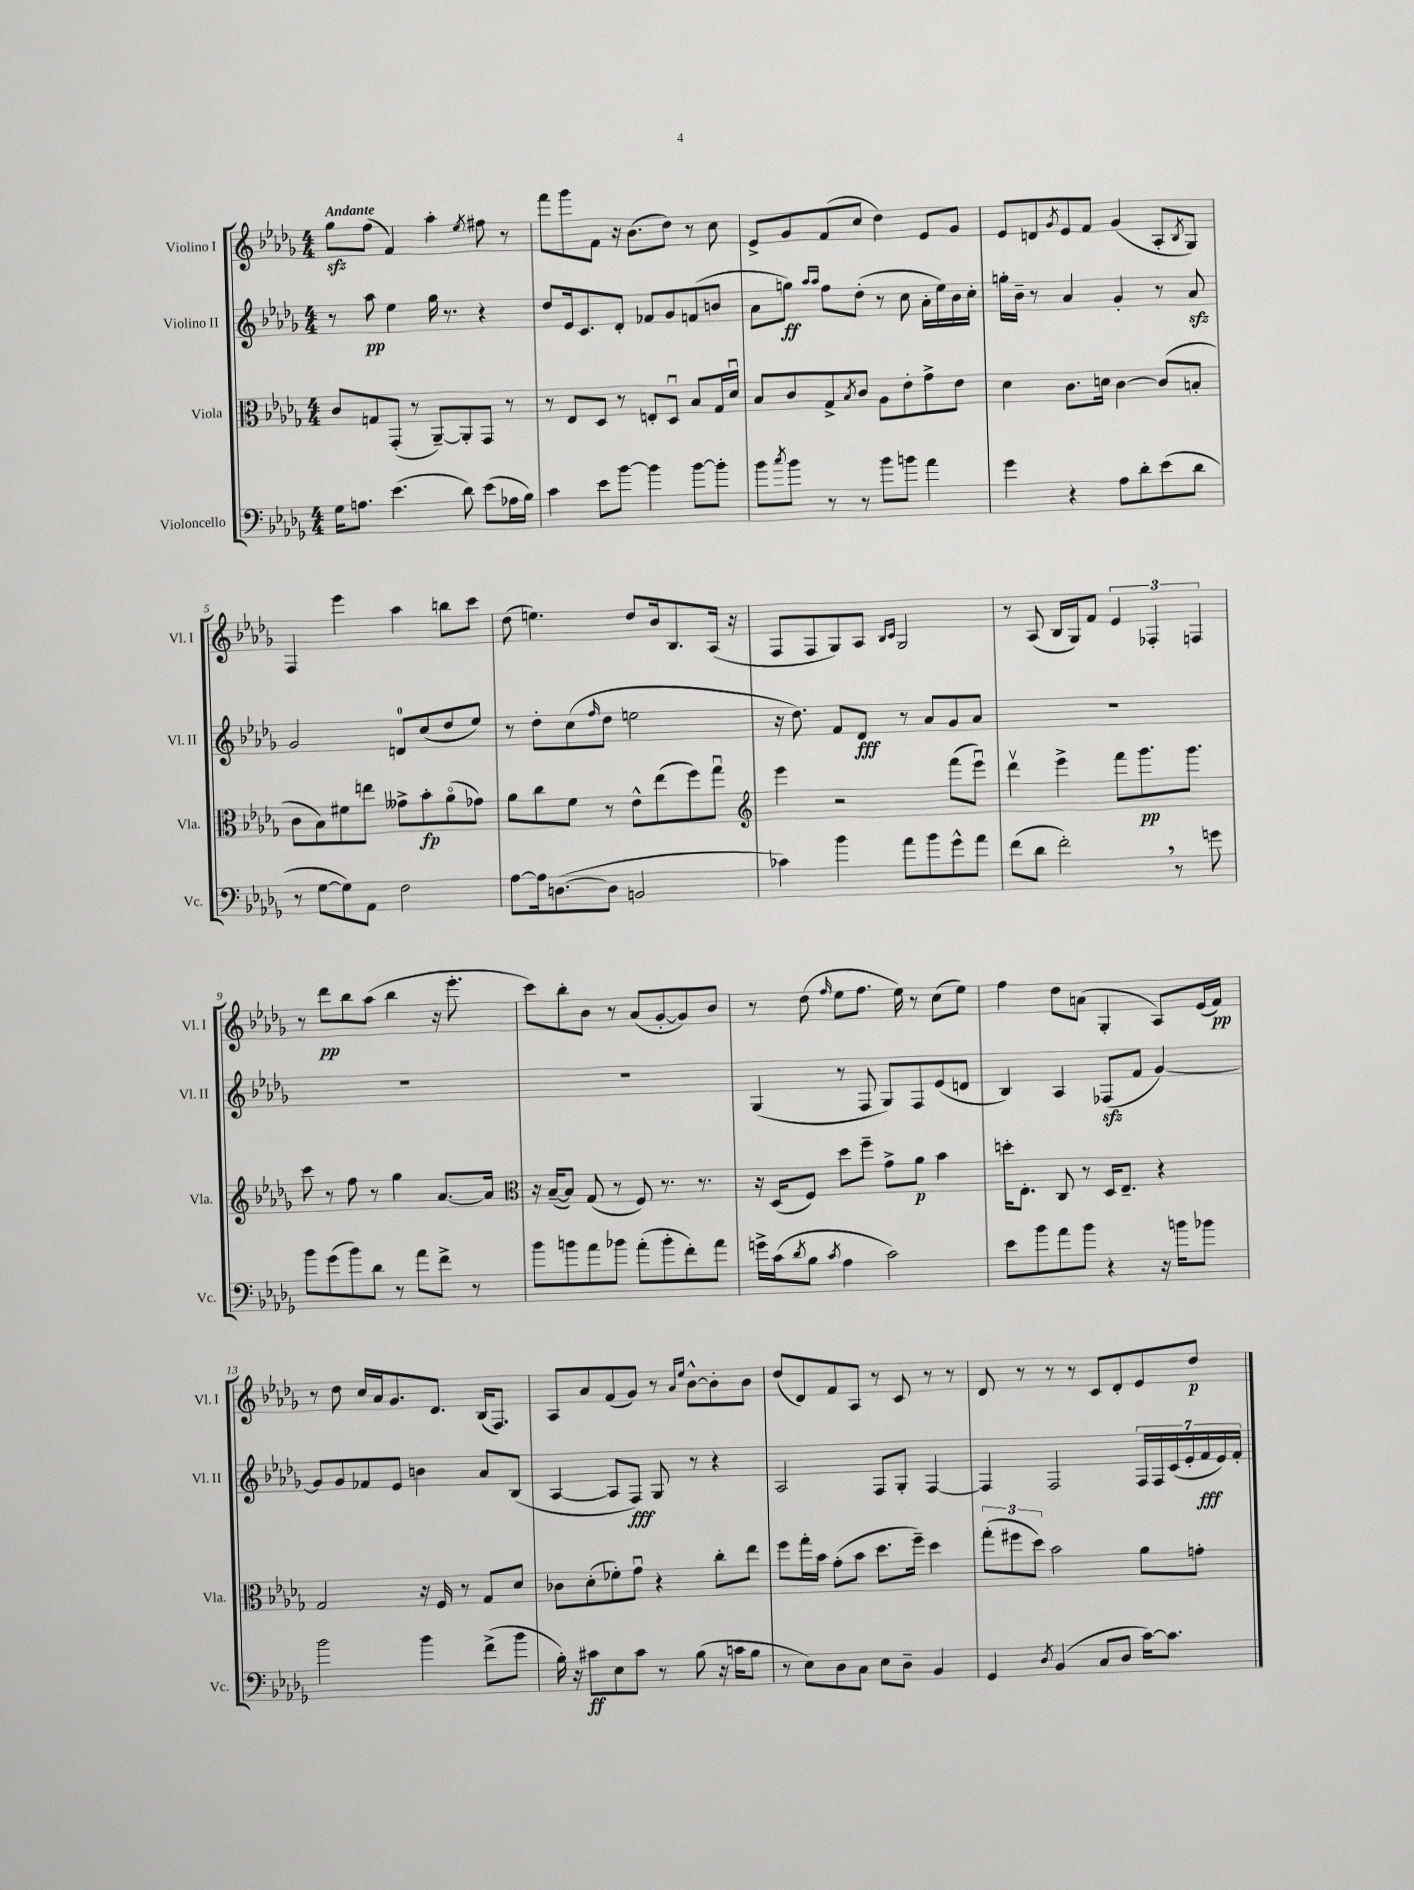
<<
\new StaffGroup <<
\new Staff = "s0" \with { instrumentName = "Violino I" shortInstrumentName = "Vl. I" } {
    \clef treble \key des \major \numericTimeSignature \time 4/4 \tempo "Andante"
    ges''8\sfz f''8( f'4) aes''4-. \acciaccatura { ees''8 } fis''8 r8 |
    f'''8 ges'''8 f'8 r16 bes'8.( des''8) r8 c''8 |
    ees'8-> ges'8 f'8( c''8 des''4) ees'8 ges'8 |
    ees'8 d'8 \acciaccatura { ges'8 } ees'8 f'8 ges'4( aes8-. \acciaccatura { bes8 } ges8) |
    f4 ees'''4 aes''4 b''8 c'''8 |
    des''8( e''4.) des''8 bes'16 bes8. aes16( r16 |
    f8 f8 ges8) aes8 \grace { bes16 c'16 } ges2 |
    r8 aes8( bes16 ges16) f'8 \tuplet 3/2 { ees'4 fes4-. f4 } |
    r8 des'''8\pp bes''8 aes''8( bes''4 r16 ees'''8.-. |
    c'''8) bes''8-. bes'8 r8 aes'8( ges'8~-. ges'8) bes'8 |
    r8 des''8( \grace { f''16 } ees''8 f''8. ees''16) r8 c''8( ees''8) |
    f''4 des''8 a'8( ges4-. aes8) ees'16( f'16\pp) |
    r8 des''8 c''16 aes'16 ges'8. des'8. bes16( f8.) |
    aes8 aes'8 f'8( ges'8) r8 \grace { aes'16 ees''16 } bes'8~-^ bes'8-. bes'8 |
    des''8( des'8) f'8 aes8 r8 c'8 r8 r8 |
    des'8 r8 r8 r8 c'8 des'8-. ees'8 des''8\p \bar "|." |
}
\new Staff = "s1" \with { instrumentName = "Violino II" shortInstrumentName = "Vl. II" } {
    \clef treble \key des \major \numericTimeSignature \time 4/4
    r8 aes''8\pp ees''4 ges''16 r8. r4 |
    des''8 ees'16 c'8. des'8-. fes'8 ges'8 f'8( b'8 |
    aes'8 g''8\ff) \grace { aes''16 aes''16 } f''8 des''8-.( r8 c''8 aes'16-. ees''16) bes'16 c''16-. |
    g''16-. bes'16-- r8 aes'4 ges'4-. r8 aes'8\sfz |
    ges'2 d'8-0 c''8( des''8 ees''8) |
    r8 des''8-. c''8( \grace { f''16 } des''8 e''2 |
    r16 des''8.) f'8 des'8\fff r8 aes'8 ges'8 aes'8 |
    R1 |
    R1 |
    R1 |
    ges4( r8 f8 ges8) f8 ees'8( d'8 |
    bes4) aes4 fes8\sfz( f'8 ges'4~) |
    ges'8 ges'8 fes'8 ees'8 b'4 aes'8 bes8( |
    aes4~ aes8 f8\fff) ges8 r8 r4 |
    aes2 f8 ges8-. f4~ |
    f4 f2 \tuplet 7/4 { f16 f16 c'16( ees'16-. f'16\fff ees'16) f'16-. } \bar "|." |
}
\new Staff = "s2" \with { instrumentName = "Viola" shortInstrumentName = "Vla." } {
    \clef alto \key des \major \numericTimeSignature \time 4/4
    c'8 g8 ges,8-.( r8 aes,8~--) aes,8-. ges,8 r8 |
    r8 ees8 des8 r8 e8-. des8\downbow bes8 ges16 des'16\downbow |
    bes8 c'8 ges8-> \acciaccatura { bes8 } c'8 aes8 ees'8-. ges'8-> ees'8 |
    des'4 c'8. d'16 c'4~ c'8( b8-. |
    c'8 bes8) fis'8 e''8 geses'8-> bes'8-.\fp aes'8\flageolet( ges'8) |
    aes'8 c''8 f'8 r8 ees'8-^ ees''8( f''8) ges''8\downbow |
    \clef treble ees'''4 r2 f'''8( ees'''8\downbow) |
    des'''4\upbow ees'''4-> f'''8 ges'''8.\pp ges'''8. |
    c'''8 r8 f''8 r8 ges''4 aes'8.~ aes'16 |
    \clef alto r16 bes16~--( bes8) ges8( r8 f8) r8. r8. |
    r16 des16( f8) des''8 f''8-- ges'8-> aes'8\p bes'4 |
    d''16-. ees8.-. c8 r8 des16 ees8.-- r4 |
    ges2 r16 f16 r8 ges8 des'8 |
    ces'8 des'8-.( fes'8-.) ges'8\downbow r4 c''8-. ees''8 |
    f''8 ges''16-. bes'16 ges'8-.( bes'8 des''8. f''16--) des''4 |
    \tuplet 3/2 { ges''8-.( fis''8 des''8) } bes'2 aes'8 g'8-. \bar "|." |
}
\new Staff = "s3" \with { instrumentName = "Violoncello" shortInstrumentName = "Vc." } {
    \clef bass \key des \major \numericTimeSignature \time 4/4
    ges16 a8. ees'4.( des'8) ees'8( aes16 bes16) |
    c'4 ees'8 bes'8~ bes'4 bes'8~ bes'8-. |
    bes'8 \acciaccatura { c''8 } bes'8 r8 r8 bes'8 b'8 aes'4 |
    ges'4 r4 aes8 des'8-. ees'8( des'8 |
    r8 ges8~ ges8) aes,8 f2 |
    aes8~ aes16 d8.~( d8 b,2 |
    ces'4) bes'4 aes'8 bes'8 ges'8-^ aes'8 |
    f'8( des'8 f'2-.) \breathe r8 g'8 |
    bes'8 ges'8( bes'8) des'8 r8 aes'8 f'8-> r8 |
    bes'8 b'8 aes'8 bes'8 aes'8-.( bes'8-. f'8-.) aes'8 |
    g'16-> c'16( \acciaccatura { des'8 } bes8 \acciaccatura { c'8 } aes4 c'2) |
    ees'8 bes'8 aes'8 bes'8 r4 r16 b'16 bes'8 |
    bes'2 bes'4 f'8->( bes'8 |
    bes16-.) r16 cis'8\ff ees8 cis'8 r8 bes8( r16 c'16 bes8 |
    r8 ees8) des8 c8 ees8 des8-- bes,4 |
    ges,4 \acciaccatura { des8 } bes,4( c8 des8 c'16~) c'8. \bar "|." |
}
>>
>>
